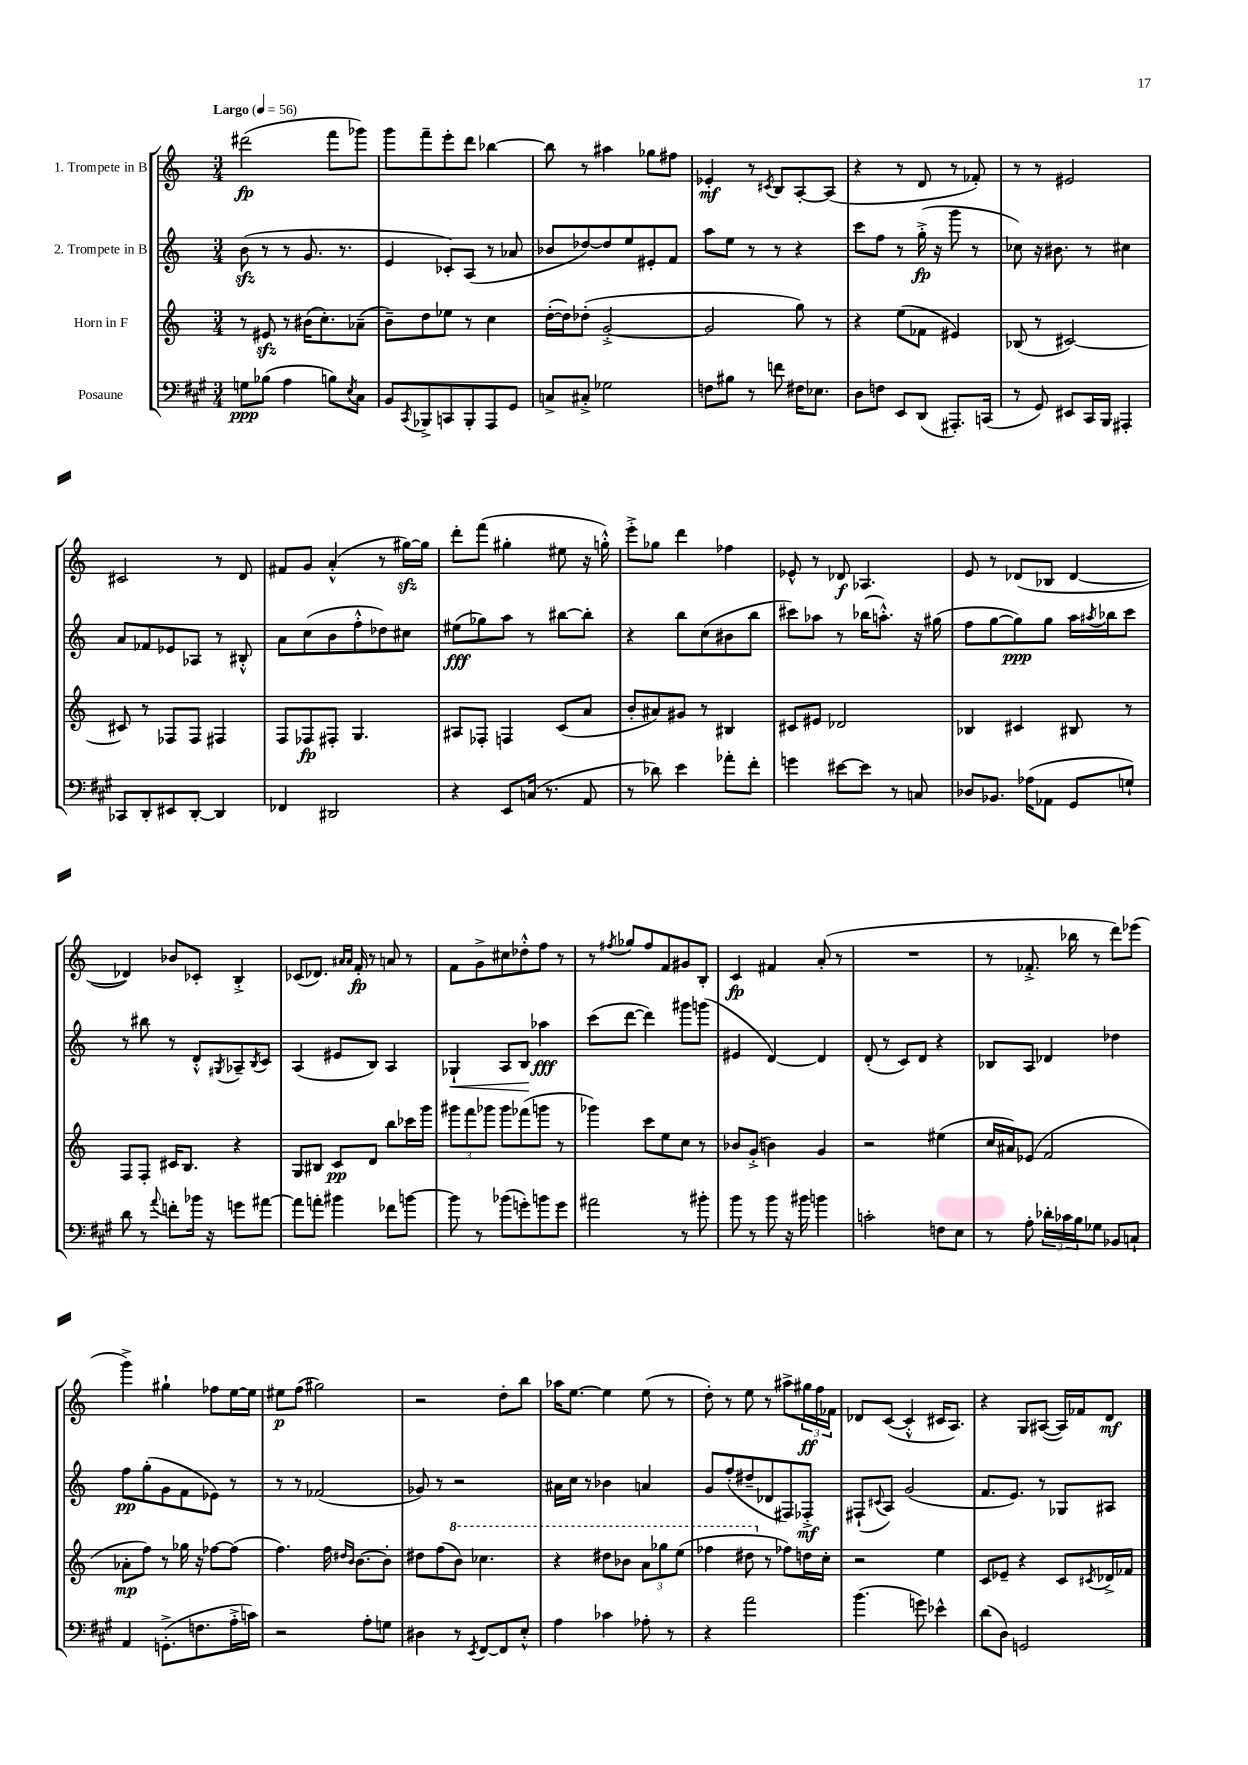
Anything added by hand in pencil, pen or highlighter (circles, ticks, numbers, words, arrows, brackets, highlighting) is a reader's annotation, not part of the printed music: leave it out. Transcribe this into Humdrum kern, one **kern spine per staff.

**kern	**dynam	**kern	**dynam	**kern	**dynam	**kern	**dynam
*part4	*part4	*part3	*part3	*part2	*part2	*part1	*part1
*staff4	*staff4	*staff3	*staff3	*staff2	*staff2	*staff1	*staff1
*I"Posaune	*	*I"Horn in F	*	*I"2. Trompete in B	*	*I"1. Trompete in B	*
*clefF4	*	*clefG2	*	*clefG2	*	*clefG2	*
*k[f#c#g#]	*	*k[]	*	*k[]	*	*k[]	*
*M3/4	*	*M3/4	*	*M3/4	*	*M3/4	*
*MM56	*	*MM56	*	*MM56	*	*MM56	*
=1	=1	=1	=1	=1	=1	=1	=1
!	!	!	!	!	!	!LO:TX:a:B:t=Largo	!
8Gn\L	ppp	8r	.	(8bzz\	.	(2ddd#X\	fp
(8B-X\J	.	8e#Xzz/	.	8r	.	.	.
4A\	.	8r	.	8r	.	.	.
.	.	(16b#X\KL	.	8.g/	.	.	.
.	.	8.cc'\)	.	.	.	.	.
8Bn\L)	.	.	.	.	.	8fff\L	.
.	.	.	.	8.r	.	.	.
8qE/	.	.	.	.	.	.	.
8C#\J	.	(8a-X~\J	.	.	.	8ggg-X\J)	.
=2	=2	=2	=2	=2	=2	=2	=2
8BB/L	.	8b~\L)	.	4e/	.	8ggg\L	.
8qCC#/	.	.	.	.	.	.	.
8BBB-X^/	.	8dd\	.	.	.	8fff~\	.
8CCn/	.	8ee-X\J	.	8c-X'/L)	.	8eee'\	.
8BBB-'/	.	8r	.	(8A/J	.	8ddd\J	.
8AAA/	.	4cc\	.	8r	.	[4bb-X\	.
8GG#/J	.	.	.	8a-X/	.	.	.
=3	=3	=3	=3	=3	=3	=3	=3
8Cn^/L	.	([16dd'\LL	.	8b-X/L	.	8bb-\]	.
.	.	16dd\J])	.	.	.	.	.
8C#X'^/J	.	(8dd-X'\J	.	[8dd-X/)	.	8r	.
2G-X\	.	[2g'^/	.	8dd-/]	.	4aa#X\	.
.	.	.	.	8ee/	.	.	.
.	.	.	.	8e#X'/	.	8gg-X\L	.
.	.	.	.	8f/J	.	8ff#X\J	.
=4	=4	=4	=4	=4	=4	=4	=4
8Fn\L	.	2g/]	.	8aa\L	.	4e-X'/	mf
8B#X\J	.	.	.	8ee\J	.	.	.
8r	.	.	.	8r	.	8r	.
.	.	.	.	.	.	8qc#X/	.
8fn\	.	.	.	8r	.	8B/L	.
16F#X\KL	.	8gg\)	.	4r	.	[8A'/	.
8.E-X\J	.	.	.	.	.	.	.
.	.	8r	.	.	.	(8A/J]	.
=5	=5	=5	=5	=5	=5	=5	=5
8D\L	.	4r	.	8ccc\L	.	4r	.
8Fn\J	.	.	.	8ff\J	.	.	.
8EE/L	.	(8ee\L	.	8r	.	8r	.
(8DD/J	.	8f-X\J	.	(16gg'^\	fp	8d/	.
.	.	.	.	16r	.	.	.
8.AAA#X'/L)	.	4e#X/)	.	8ggg\	.	8r	.
.	.	.	.	8r	.	8f-X'/)	.
(16CCn/Jk	.	.	.	.	.	.	.
=6	=6	=6	=6	=6	=6	=6	=6
8r	.	(8B-X/	.	8cc-X\)	.	8r	.
8GG#/)	.	8r	.	16r	.	8r	.
.	.	.	.	8.b#X\	.	.	.
8EE#X/L	.	[2c#X/)	.	.	.	2e#X/	.
16CC#/L	.	.	.	8r	.	.	.
16BBB/JJ	.	.	.	.	.	.	.
4AAA#X'/	.	.	.	4cc#X\	.	.	.
!!LO:LB:g=z
=7	=7	=7	=7	=7	=7	=7	=7
8CC-X/L	.	8c#X/]	.	8a/L	.	2c#X/	.
8DD'/	.	8r	.	8f-X/	.	.	.
8EE#X/	.	8F-X/L	.	8e-X/	.	.	.
[8DD'/J	.	8F-/J	.	8A-X/J	.	.	.
4DD/]	.	4F#X/	.	8r	.	8r	.
.	.	.	.	8B#X'^^/	.	8d/	.
=8	=8	=8	=8	=8	=8	=8	=8
4FF-X/	.	8F/L	.	8a\L	.	8f#X/L	.
.	.	8F-X/	fp	(8cc\	.	8g/J	.
2DD#X/	.	8F#X'/J	.	8b\	.	(4a'^^/	.
.	.	4.G/	.	8ff'^^\	.	.	.
.	.	.	.	8dd-X\)	.	8r	.
.	.	.	.	8cc#X\J	.	[16gg#Xzz\LL)	.
.	.	.	.	.	.	16gg#\JJ]	.
=9	=9	=9	=9	=9	=9	=9	=9
4r	.	8A#X/L	.	(8ee#X\L	fff	8ddd'\L	.
.	.	8F-X'/J	.	8gg-X\)	.	(8fff\J	.
8EE/L	.	4Fn/	.	8aa\J	.	4gg#X'\	.
(16Cn/Jk	.	.	.	8r	.	.	.
8.r	.	.	.	.	.	.	.
.	.	(8c/L	.	[8bb#X\L	.	8ee#X\	.
8AA/	.	8a/J	.	8bb#'\J]	.	16r	.
.	.	.	.	.	.	16ggn'^^\)	.
=10	=10	=10	=10	=10	=10	=10	=10
8r	.	8b'/L	.	4r	.	8eee'^\L	.
8d-X\)	.	8a#X/)	.	.	.	8gg-X\J	.
4e\	.	8g#X/J	.	8bb\L	.	4ddd\	.
.	.	8r	.	(8cc\	.	.	.
8a-X'\L	.	4B#X/	.	8b#X\	.	4ff-X\	.
8f#'\J	.	.	.	8bb\J	.	.	.
=11	=11	=11	=11	=11	=11	=11	=11
4gn\	.	8c#X/L	.	8ccc#X\L)	.	8e-X^^/	.
.	.	8e#X/J	.	8aa-X\J	.	8r	.
[8e#X\L	.	2d-X/	.	8r	.	8d-X/	f
8e#\J]	.	.	.	(16bb-X\KL	.	4.A-X/	.
.	.	.	.	8.aan'^^\J)	.	.	.
8r	.	.	.	.	.	.	.
8Cn/	.	.	.	16r	.	.	.
.	.	.	.	(16gg#X\	.	.	.
=12	=12	=12	=12	=12	=12	=12	=12
8D-X/L	.	4B-X/	.	8ff\L	.	8e/	.
8.BB-X/J	.	.	.	[8gg\	.	8r	.
.	.	4c#X/	.	8gg\])	ppp	(8d-X/L	.
(16A-X\KL	.	.	.	.	.	.	.
8AA-X\J	.	.	.	8gg\J	.	8B-X/J	.
8GG#/L	.	8B#X/	.	16aa\LL	.	[4d-/	.
.	.	.	.	8qaa#X/	.	.	.
.	.	.	.	16bb-X\J	.	.	.
8Gn`/J)	.	8r	.	8ccc\J	.	.	.
!!LO:LB:g=z
=13	=13	=13	=13	=13	=13	=13	=13
8d\	.	8F/L	.	8r	.	4d-X/])	.
8r	.	8F'/J	.	8bb#X\	.	.	.
8qqa/	.	.	.	.	.	.	.
8fn'\L	.	16c#X/KL	.	8r	.	8b-X/L	.
.	.	8.B/J	.	.	.	.	.
16b-X\Jk	.	.	.	8d'^^/L	.	8c-X'/J	.
16r	.	.	.	.	.	.	.
.	.	.	.	8qG#X/	.	.	.
8gn\L	.	4r	.	8A-X~/	.	4B'^/	.
.	.	.	.	8qB/	.	.	.
[8a#X\J	.	.	.	8c/J	.	.	.
=14	=14	=14	=14	=14	=14	=14	=14
8a#\L]	.	8G/L	.	(4A/	.	(8c-X/L	.
8an'\J	.	8B#X/J	.	.	.	8.d-X/J)	.
4b#X\	.	8c/L	pp	8e#X/L	.	.	.
.	.	.	.	.	.	16qqa#X/LL	.
.	.	.	.	.	.	16qqa#/JJ	.
.	.	.	.	.	.	16f'/	fp
.	.	8d/J	.	8B/J)	.	8r	.
8f-X\L	.	8bb\L	.	4A/	.	8an/	.
[8bn\J	.	16ccc-X\L	.	.	.	8r	.
.	.	16ggg\JJ	.	.	.	.	.
=15	=15	=15	=15	=15	=15	=15	=15
!	!	!	!	!	!LO:HP:b	!	!
8b\]	.	12ggg#X\L	.	4G-X`/	<	8f\L	.
.	.	12fff\	.	.	.	.	.
8r	.	.	.	.	.	8g^\	.
.	.	12ggg-X\J	.	.	.	.	.
(8b-X\L	.	8ggg-\L	.	8A/L	.	8cc#X\	.
8gn'\)	.	(8fff-X\	.	8B/J	.	8dd-X'^^\	.
8bn\	.	8gggn\J	.	4aa-X\	[ fff	8ff\J	.
8g\J	.	8r	.	.	.	8r	.
=16	=16	=16	=16	=16	=16	=16	=16
2a#X\	.	4ggg-X\)	.	(8ccc\L	.	8r	.
.	.	.	.	.	.	8qff#X/	.
.	.	.	.	[8ddd\J	.	8gg-X/L	.
.	.	8ccc\L	.	4ddd\])	.	8ff#/	.
.	.	8ee\	.	.	.	8f/	.
8r	.	8cc\J	.	8ggg#X\L	.	8g#X/	.
8b#X'\	.	8r	.	(8gggn\J	.	8B'/J	.
=17	=17	=17	=17	=17	=17	=17	=17
8b\	.	8b-X/L	.	4e#X/	.	4c/	fp
8r	.	(8g'^/J	.	.	.	.	.
8b\	.	4bn\)	.	[4d/)	.	4f#X/	.
16r	.	.	.	.	.	.	.
16b#X\	.	.	.	.	.	.	.
4bn\	.	4g/	.	4d/]	.	(8a'/	.
.	.	.	.	.	.	8r	.
=18	=18	=18	=18	=18	=18	=18	=18
2cn'\	.	2r	.	(8d'/	.	2.r	.
.	.	.	.	8r	.	.	.
.	.	.	.	8c/L)	.	.	.
.	.	.	.	8d/J	.	.	.
8Fn\L	.	(4ee#X\	.	4r	.	.	.
8E\J	.	.	.	.	.	.	.
=19	=19	=19	=19	=19	=19	=19	=19
8r	.	16cc/LL	.	8B-X/L	.	8r	.
.	.	16a#X/J)	.	.	.	.	.
8A'\	.	(8e-X/J	.	8A/J	.	8.f-X'^/	.
24d-X'\LL	.	2f/	.	4d-X/	.	.	.
24c-X\	.	.	.	.	.	.	.
.	.	.	.	.	.	16bb-X\	.
24B\J	.	.	.	.	.	.	.
8G-X\J	.	.	.	.	.	8r	.
8BB-X/L	.	.	.	4dd-X\	.	8ddd\L)	.
8Cn`/J	.	.	.	.	.	(8eee-X\J	.
!!LO:LB:g=z
=20	=20	=20	=20	=20	=20	=20	=20
4AA/	.	8a-X'\L	mp	8ff\L	pp	4ggg^\)	.
.	.	8ff\J)	.	(8gg'\	.	.	.
(8.GGn'^\L	.	8r	.	8g\	.	4gg#X`\	.
.	.	16gg-X\	.	8f\	.	.	.
8.Fn\	.	16r	.	.	.	.	.
.	.	[8ff-X\L	.	8e-X\J)	.	8ff-X\L	.
16A'^\L	.	(8ff-\J]	.	8r	.	[16ee\L	.
16cn\JJ)	.	.	.	.	.	16ee\JJ]	.
=21	=21	=21	=21	=21	=21	=21	=21
2r	.	4.ff\)	.	8r	.	8ee#X\L	p
.	.	.	.	8r	.	(8ff\J	.
.	.	.	.	(2f-X/	.	2gg#X\)	.
.	.	16ff\	.	.	.	.	.
.	.	16qqdd#X/LL	.	.	.	.	.
.	.	16qqb/JJ	.	.	.	.	.
.	.	[8.b\L	.	.	.	.	.
8A'\L	.	.	.	.	.	.	.
8Gn\J	.	8b'\J]	.	.	.	.	.
=22	=22	=22	=22	=22	=22	=22	=22
4D#X\	.	8dd#X\L	.	8g-X/)	.	2r	.
.	.	(8ff\	.	8r	.	.	.
*	*	*8va	*	*	*	*	*
8r	.	8bb\J)	.	2r	.	.	.
8qEE/	.	.	.	.	.	.	.
[8FF#/L	.	4.ccc-X\	.	.	.	.	.
8FF#/]	.	.	.	.	.	8dd'\L	.
8E'^^/J	.	.	.	.	.	8bb\J	.
=23	=23	=23	=23	=23	=23	=23	=23
4A\	.	4r	.	16a#X\LL	.	16aa-X\KL	.
.	.	.	.	16cc\JJ	.	[8.ee\J	.
.	.	.	.	8r	.	.	.
4c-X\	.	8ddd#X\L	.	4b-X\	.	4ee\]	.
.	.	8bb-X\J	.	.	.	.	.
8A-X'\	.	12aa\L	.	4an/	.	(8ee\	.
.	.	12ggg-X\	.	.	.	.	.
8r	.	.	.	.	.	8r	.
.	.	(12eee\J	.	.	.	.	.
=24	=24	=24	=24	=24	=24	=24	=24
4r	.	4fff-X\	.	8g/L	.	8dd'\)	.
.	.	.	.	(8ff'/	.	8r	.
2a\	.	8ddd#X\	.	8dd#X~/	.	8ee\	.
*	*	*X8va	*	*	*	*	*
.	.	8r	.	8d-X/	.	8r	.
.	.	8ff-X\L)	.	8F#X/)	.	8aa#X^\L	.
.	.	16ddn\L	.	8F-X'^/J	mf	24gg#X\L	ff
.	.	.	.	.	.	24ff\	.
.	.	16cc'\JJ	.	.	.	.	.
.	.	.	.	.	.	24f-X\JJ	.
=25	=25	=25	=25	=25	=25	=25	=25
(4.b\	.	2r	.	(8F#X`/L	.	8d-X/L	.
.	.	.	.	8qqc#X/	.	.	.
.	.	.	.	8A/J)	.	([8c/J	.
.	.	.	.	(2g/	.	4c'^^/]	.
8gn\)	.	.	.	.	.	.	.
4e-X^^\	.	4ee\	.	.	.	16c#X/KL	.
.	.	.	.	.	.	8.A/J)	.
=26	=26	=26	=26	=26	=26	=26	=26
(8d\L	.	8c/L	.	8.f/L	.	4r	.
8D\J)	.	8e-X~/J	.	.	.	.	.
.	.	.	.	8.e/J)	.	.	.
2GGn/	.	4r	.	.	.	8G/L	.
.	.	.	.	8r	.	([8A#X/J	.
.	.	8c/L	.	8G-X/L	.	16A#/LL])	.
.	.	.	.	.	.	16f-X/J	.
.	.	8qc#X/	.	.	.	.	.
.	.	16d-X^/L	.	8A#X/J	.	8d/J	mf
.	.	16f-X/JJ	.	.	.	.	.
==	==	==	==	==	==	==	==
*-	*-	*-	*-	*-	*-	*-	*-
